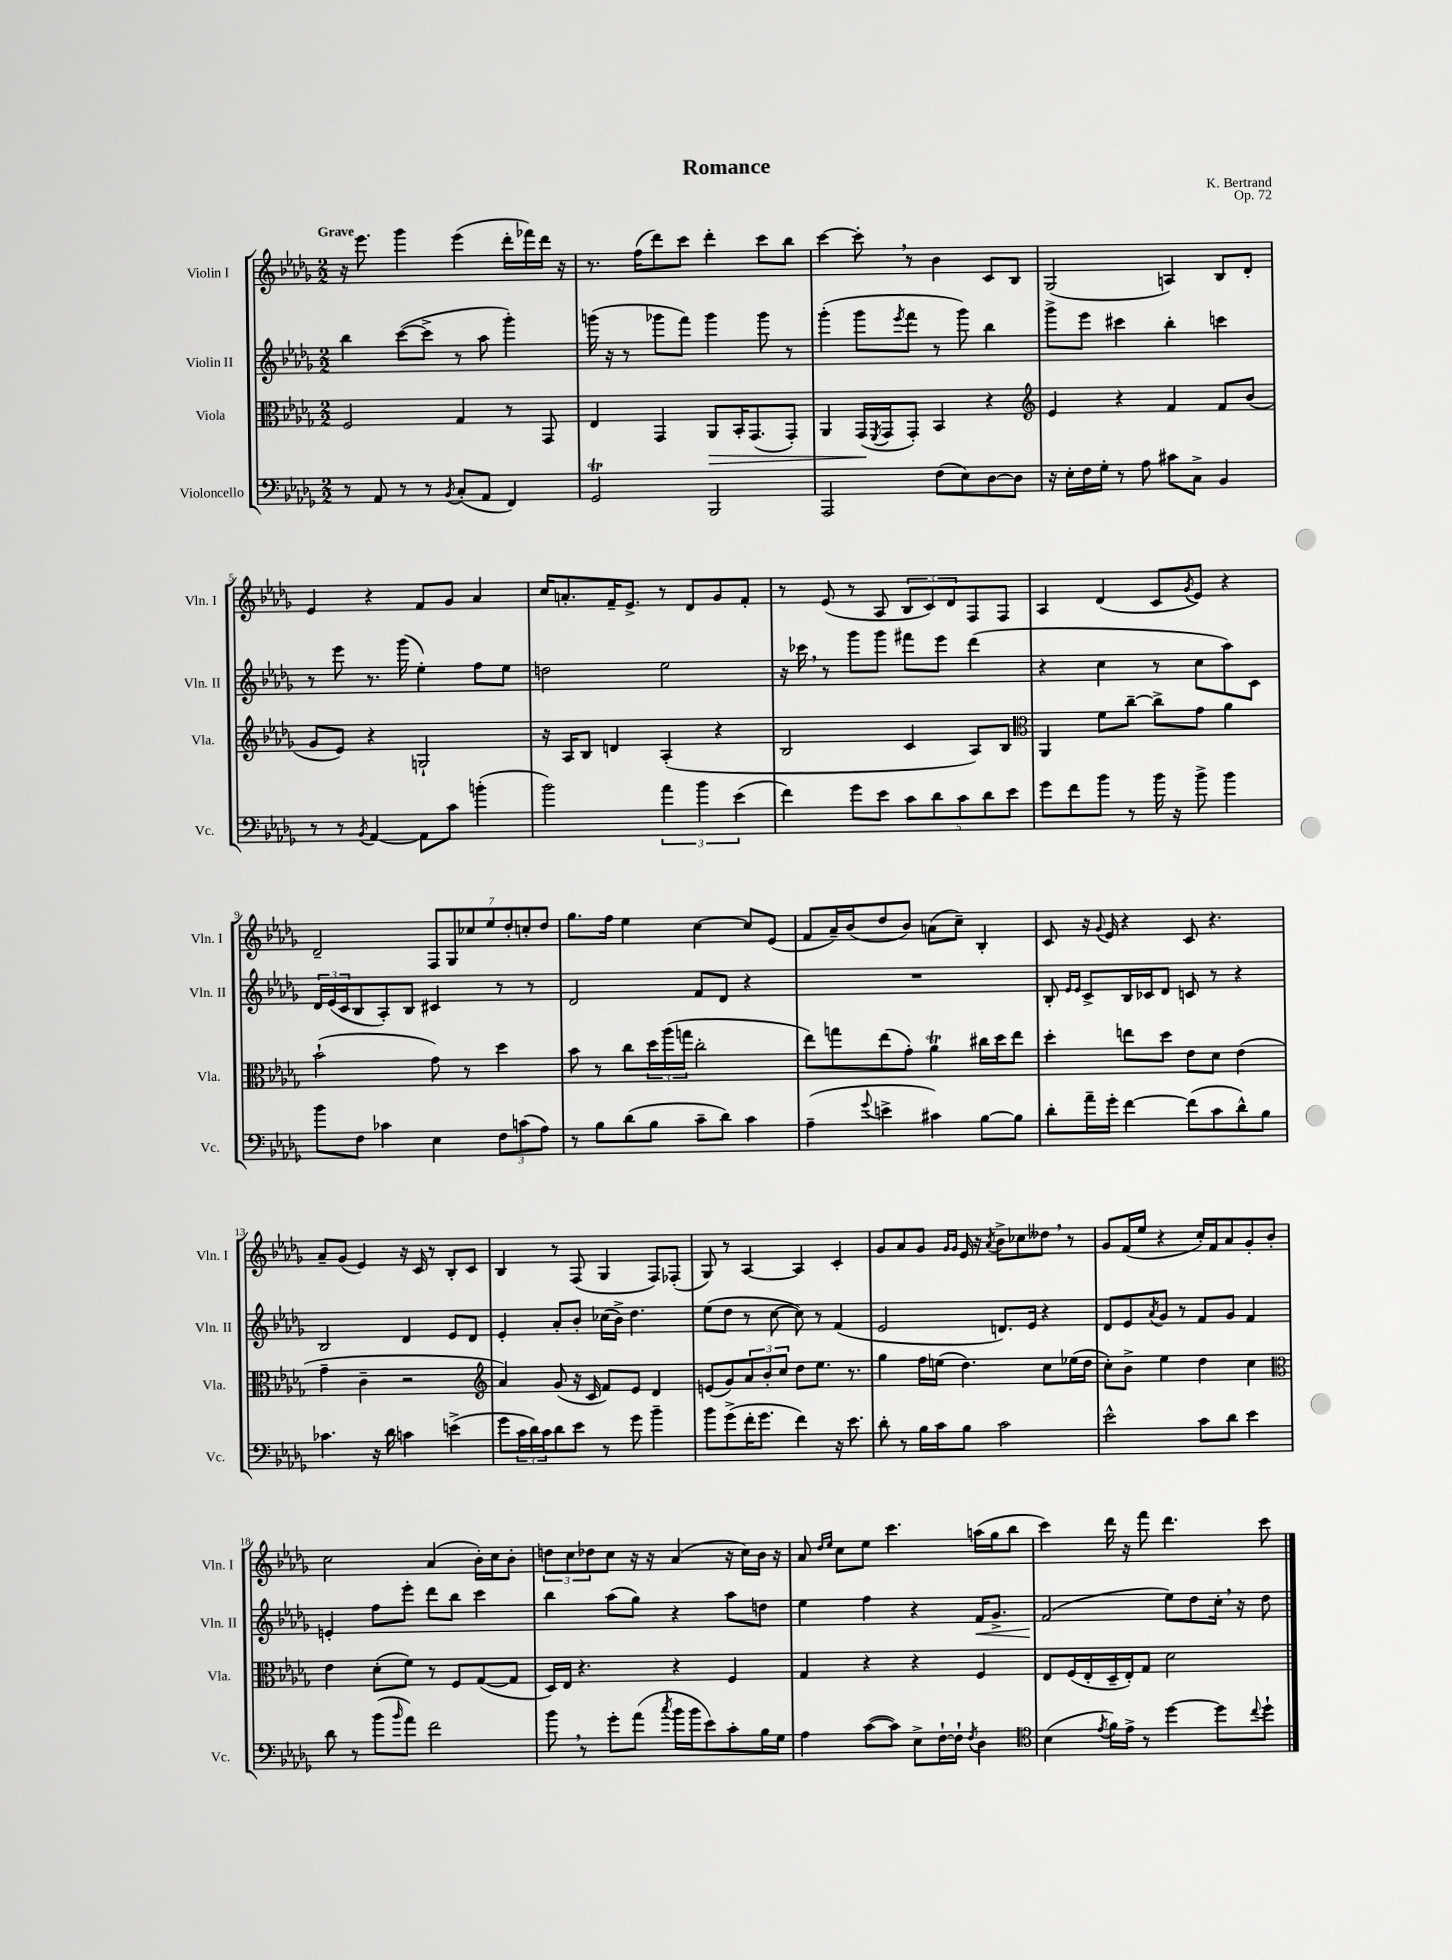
\header { title = "Romance" composer = "K. Bertrand" opus = "Op. 72" }
<<
\new StaffGroup <<
\new Staff = "s0" \with { instrumentName = "Violin I" shortInstrumentName = "Vln. I" } {
    \clef treble \key des \major \numericTimeSignature \time 2/2 \tempo "Grave"
    r16 ees'''8. ges'''4 ees'''4( des'''16-. fes'''16) des'''16 r16 |
    r8. f''16( des'''8) c'''8 des'''4-. c'''8 bes''8 |
    c'''4~ c'''8-. \breathe r8 bes'4 c'8 bes8 |
    ges2( a4) bes8 des'8-. |
    ees'4 r4 f'8 ges'8 aes'4 |
    c''16 a'8.-. f'16-- ees'8.-> r8 des'8 ges'8 f'8-. |
    r8 ees'8( r8 aes8 \tuplet 3/2 { bes8 c'8) des'8 } f8 f8 |
    aes4 des'4( c'8 \acciaccatura { ges'8 } ees'8) r4 |
    des'2-- \tuplet 7/4 { f8 ges8 ces''8 ees''8 des''8-. c''8-. des''8 } |
    ges''8. f''16 ees''4 c''4~ c''8 ees'8( |
    f'8 aes'16--) bes'16( des''8 bes'8) a'8( c''8--) bes4-. |
    c'8 r16 \appoggiatura { ges'8 } ees'16 r4 c'8 r4. |
    aes'8-- ges'8( ees'4) r16 c'16 r8 bes8-. c'8 |
    bes4 r8 f8( ges4 f8) fes8-.( |
    ges8) r8 aes4~ aes4 c'4-. |
    ges'8 aes'8 ges'8 \grace { ges'16 ges'16 } ees'16 r16 \acciaccatura { aes'8 } bes'8-> ces''8 deses''8 \breathe r8 |
    ges'8 f'16( ees''16 r4 c''16-.) f'16 aes'8 ges'8-. bes'8-. |
    c''2 aes'4( bes'16-.) c''16 bes'8-. |
    \tuplet 3/2 { d''8 c''8 des''8 } c''8 r16 r16 aes'4( r16 c''16) bes'16 r16 |
    aes'8 \grace { des''16 ees''16 } c''8 ees''8 c'''4. a''16( ges''16 bes''8 |
    c'''4) des'''16 r16 f'''8 des'''4. c'''8 \bar "|." |
}
\new Staff = "s1" \with { instrumentName = "Violin II" shortInstrumentName = "Vln. II" } {
    \clef treble \key des \major \numericTimeSignature \time 2/2
    bes''4 c'''8~( c'''8-> r8 aes''8 ges'''4-.) |
    g'''16( r16 r8 ges'''8 f'''8) ges'''4 ges'''8 r8 |
    ges'''4-.( ges'''8 \acciaccatura { ees'''8 } f'''8 r8 ges'''8) bes''4 |
    ges'''8-> ees'''8 cis'''4 bes''4-. c'''4 |
    r8 ees'''8 r8. ges'''16( ees''4-.) f''8 ees''8 |
    d''2 ees''2 |
    r16 ces'''16 \breathe r8 ges'''8 ges'''8 fis'''8 ees'''8 des'''4( |
    r4 c''4 r8 c''8 aes''8) c'8 |
    \tuplet 3/2 { des'16 ees'16( c'16 } bes8 aes8-.) bes8 cis'4 r8 r8 |
    des'2 f'8 des'8 r4 |
    R1 |
    bes8-. \grace { ees'16 ees'16 } c'8-> bes16 ces'16 des'8 c'8 r8 r4 |
    bes2 des'4 ees'8 des'8 |
    ees'4-. aes'8-. bes'8-. ces''16( bes'16->) des''4. |
    ees''8( des''8 r8 c''8~ c''8) r8 f'4( |
    ees'2 d'8.) ees'16 r4 |
    des'8 ees'8 \acciaccatura { aes'8 } ges'8 r8 f'8 ges'8 f'4 |
    e'4-. f''8 ees'''8-. des'''8 bes''8 c'''4 |
    bes''4 aes''8( ges''8) r4 aes''8 d''8 |
    ees''4 f''4 r4 f'16\< ges'8.-> |
    f'2\!( ees''8) des''8 c''16-. \breathe r16 des''8 \bar "|." |
}
\new Staff = "s2" \with { instrumentName = "Viola" shortInstrumentName = "Vla." } {
    \clef alto \key des \major \numericTimeSignature \time 2/2
    f2 ges4 r8 ges,8 |
    ees4 ges,4 aes,8\> bes,16-. ges,8.( ges,8-.) |
    aes,4 ges,16\!( \acciaccatura { f,8 } ges,16 ges,8-.) bes,4 r4 |
    \clef treble ees'4 r4 f'4 f'8 bes'8( |
    ges'8 ees'8) r4 g2-! |
    r16 aes16 bes8 d'4 aes4-.( r4 |
    bes2 c'4 aes8) bes8 |
    \clef alto aes,4 f'8 c''8~-- c''8-> ges'8 aes'4 |
    bes'2-!( ges'8) r8 des''4 |
    bes'8 r8 c''8 \tuplet 3/2 { des''16 aes''16( g''16 } c''2-. |
    ees''8) g''8 ees''8( ges'8-.) aes'4\trill cis''16 des''16 ees''8 |
    des''4-. e''8 des''8 ees'8 des'8 ees'4( |
    ges'4-- c'4-- r2 |
    \clef treble aes'4) ges'8( r16 c'16 f'8) ees'8 des'4 |
    e'8( ges'8) \tuplet 3/2 { aes'8 bes'8-. c''8 } des''8 ees''8. r8. |
    ges''4 f''16 e''16( des''4.) c''8 ees''16( des''16 |
    c''8-.) bes'8-> ees''4 des''4 c''4 |
    \clef alto ees'4 des'8-.( f'8) r8 f8 ges8~( ges8 |
    des16) ees16 r4. r4 f4 |
    ges4 r4 r4 f4 |
    ees8 f16( ees16-. des16-- ees16-.) ges8 des'2 \bar "|." |
}
\new Staff = "s3" \with { instrumentName = "Violoncello" shortInstrumentName = "Vc." } {
    \clef bass \key des \major \numericTimeSignature \time 2/2
    r8 aes,8 r8 r8 \acciaccatura { bes,8 } c8-.( aes,8 f,4) |
    ges,2\trill bes,,2 |
    aes,,2 f8( ees8) des8~ des8 |
    r16 ees16-. f16 ges16-. r8 aes8 cis'8 c8-> bes,4 |
    r8 r8 \acciaccatura { bes,8 } aes,4~ aes,8 c'8 b'4-.( |
    bes'2) \tuplet 3/2 { aes'4 bes'4 ees'4( } |
    f'4) ges'8 ees'8 \tuplet 5/4 { c'8 des'8 c'8 des'8 ees'8 } |
    ges'8 f'8 bes'8 r8 bes'16 r16 bes'8-> bes'4 |
    bes'8 f8 ces'4 ees4 \tuplet 3/2 { f8 c'8( aes8) } |
    r8 bes8 des'8( bes8 c'8-- des'8) c'4 |
    aes4--( \appoggiatura { ges'8 } e'4-> cis'4) bes8~ bes8 |
    des'8-. aes'16-- ges'16-. f'4~ f'8( c'8 des'8-^) bes8 |
    ces'4. r16 des'16 c'4 e'4->( |
    ges'8 \tuplet 3/2 { c'16 des'16) c'16 } des'8 ees'8 r8 ges'8 bes'4-- |
    bes'8 ges'8->( f'16-. ges'8. f'4) r16 ees'8. |
    des'8-. r8 bes16 c'16 bes8 c'2 |
    ees'2-^ c'8 des'8 ees'4 |
    des'8 r8 bes'8( \grace { bes'16 } aes'8) f'2 |
    bes'8 \breathe r8 ges'8-. aes'8( \acciaccatura { c''8 } bes'16 bes'16 ees'8) c'8-. bes16 ges16 |
    aes4 c'8~( c'8) ees8-> f16~-! f16-! \acciaccatura { f8 } des4 |
    \clef tenor bes4( \acciaccatura { ees'8 } f'16) ees'16-> r8 des''4~ des''8 \appoggiatura { c''8 } des''8-! \bar "|." |
}
>>
>>
